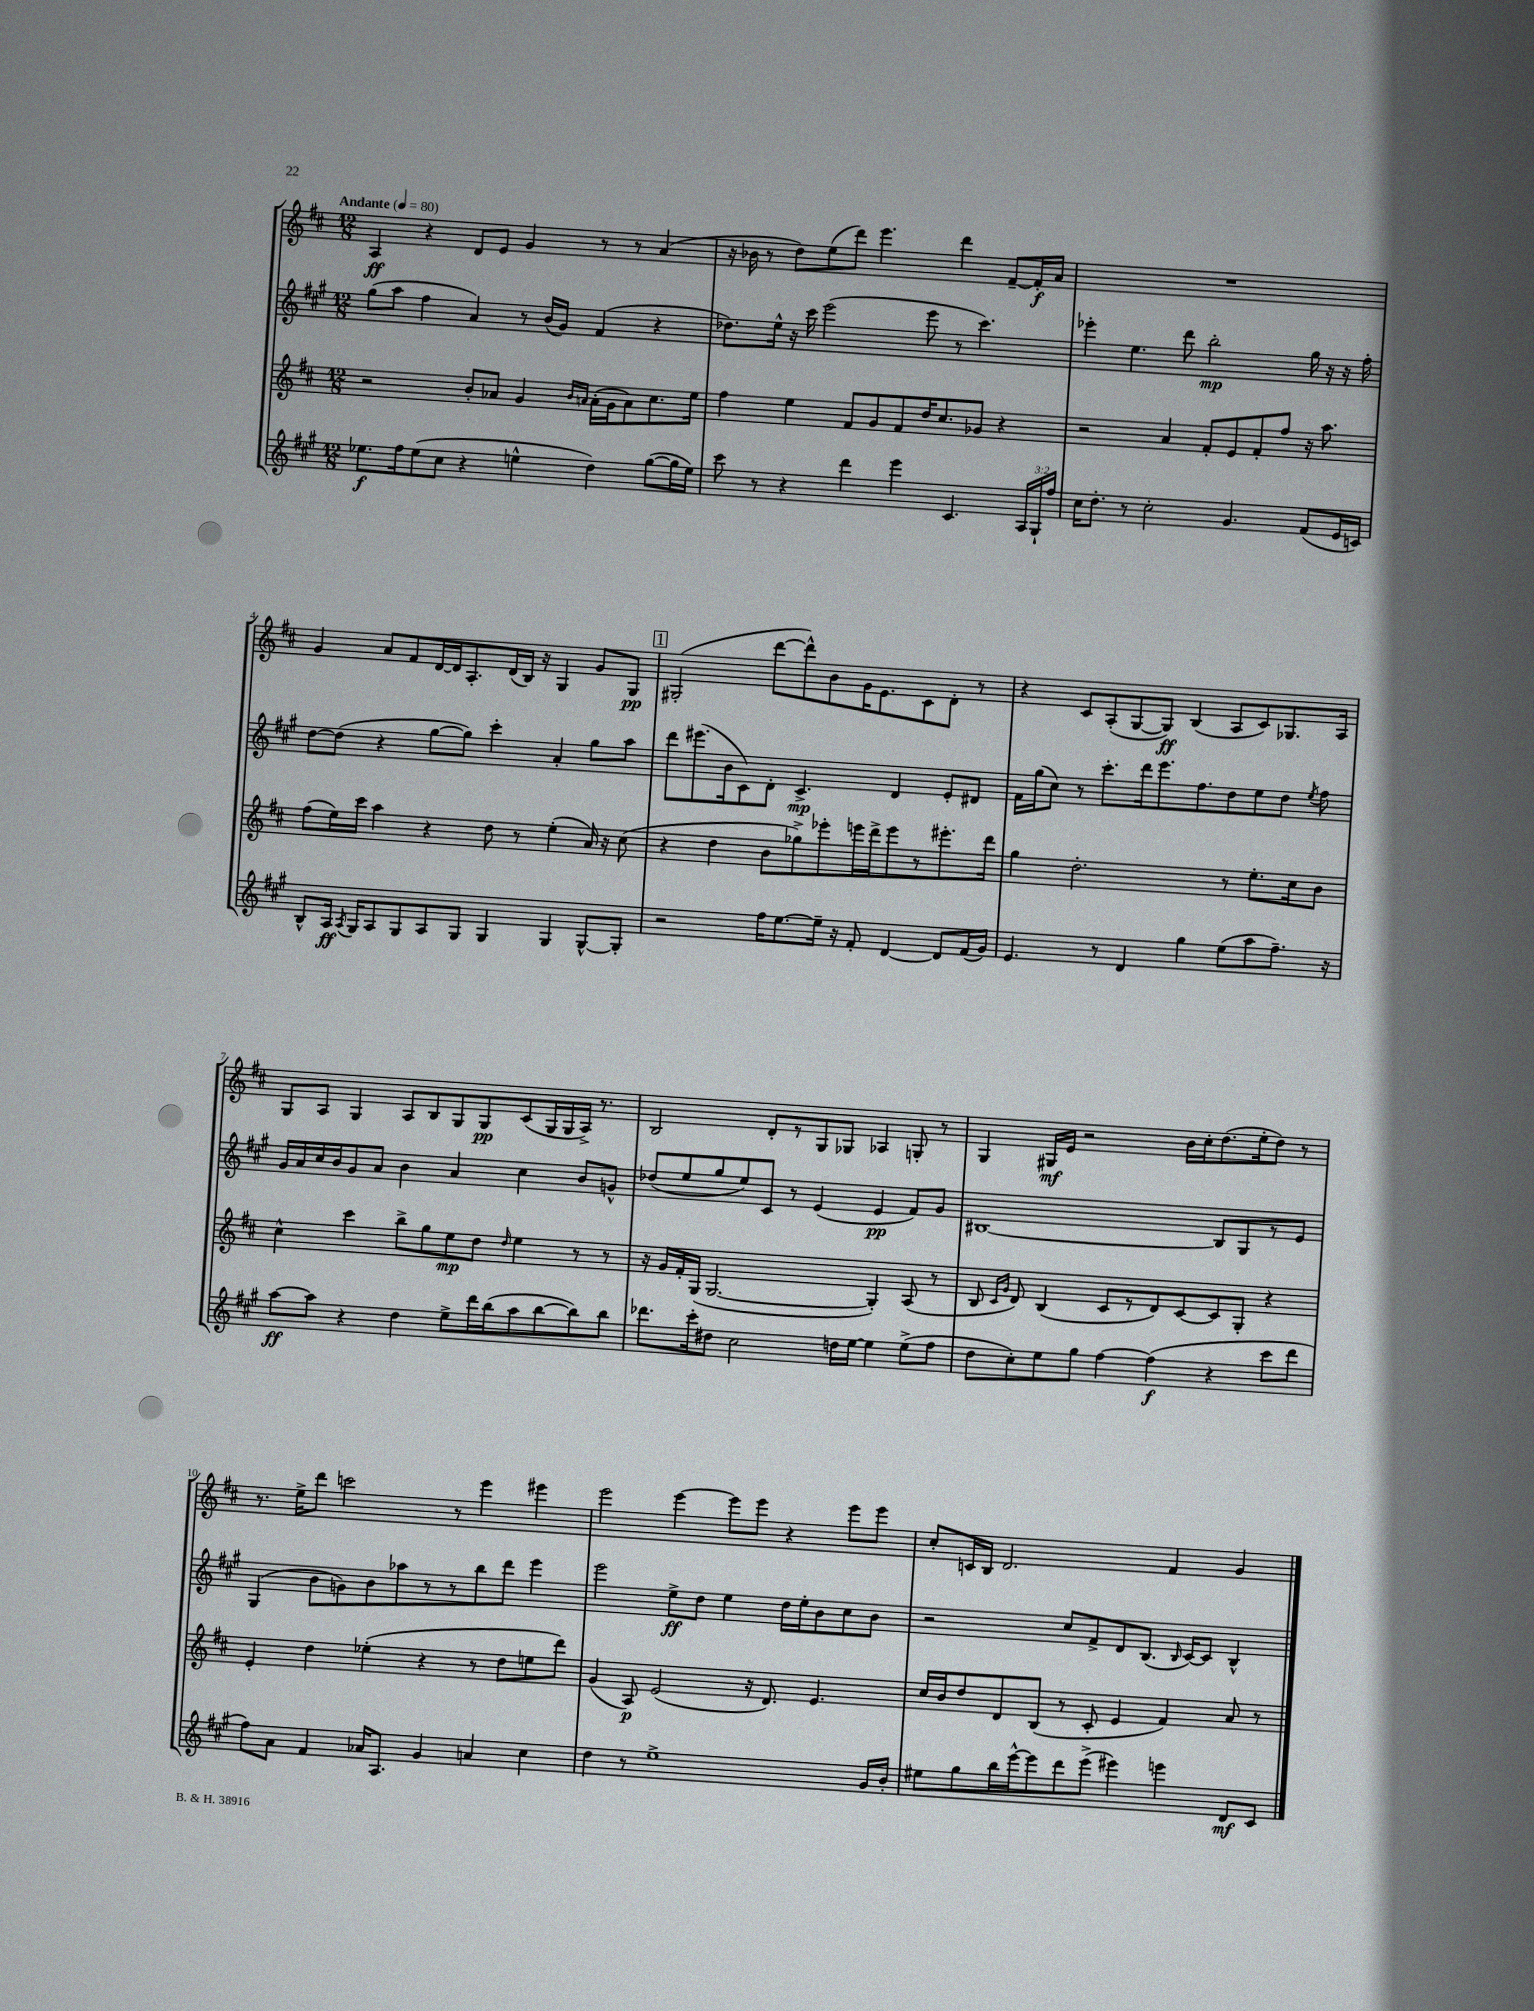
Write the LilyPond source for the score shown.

<<
\new StaffGroup <<
\new Staff = "s0" {
    \clef treble \key d \major \numericTimeSignature \time 12/8 \tempo "Andante" 4 = 80
    \autoBeamOff a4\ff r4 d'8[ e'8] g'4 r8 r8 a'4( |
    r16 bes'16 r8 d''8[) e''8( d'''8]) e'''4. d'''4 fis'8[~-- fis'16-.\f a'16] |
    R1. |
    g'4 a'8[ fis'8 d'16~ d'16 a8.-. d'16( b16]) r16 g4 g'8[ g8]\pp |
    \mark \markup { \box "1" } gis2-.( d'''8[~ d'''8-^) b'8 g'16 e'8. cis'8 d'8]-. r8 |
    r4 cis'8[ a8-.( g8~ g8]\ff) b4( a8[ cis'8) ges8. a16] |
    g8[ a8] g4 a8[ b8 g8 g8\pp cis'8( g16 g16 a16]->) r8. |
    b2 d'8[-. r8 g8 ges8] aes4 g8-. r8 |
    g4 gis16[\mf e'16] r2 b'16[ cis''16-. d''8.( e''16-. d''8]) r8 |
    r8. e''16[-> d'''8] c'''2 r8 e'''4 eis'''4 |
    e'''2 e'''4~ e'''8[ e'''8] r4 e'''8[ e'''8] |
    cis''8[-. c'16 b16] d'2. fis'4 g'4 \bar "|." |
}
\new Staff = "s1" {
    \clef treble \key a \major \numericTimeSignature \time 12/8
    \autoBeamOff gis''8[( a''8] fis''4 a'4) r8 b'16[( gis'16]) fis'4( r4 |
    des''8.[) e''16]-^ r16 cis'''16 e'''2( e'''8 r8 cis'''4.) |
    ees'''4-. e''4. d'''8 b''2-.\mp gis''16 r16 r16 fis''16-. |
    d''8[~ d''8]( r4 gis''8[~ gis''8]) cis'''4-. a'4-. gis''8[ a''8] |
    \mark \markup { \box "1" } d'''8[ eis'''8.( b'16 cis'8) d'8]-. cis'4.->\mp d'4 e'8[-. dis'8] |
    fis'16[ gis''16( cis''8]) r8 cis'''8.[-. d'''16 e'''8. fis''8. d''8 e''8 d''8] \acciaccatura { e''8 } fis''8 |
    gis'16[ a'16 cis''16 b'16 gis'8 a'8] b'4 a'4 cis''4 b'8[ g'8]-^ |
    des''8[( e''8 gis''8 e''8) cis'8] r8 e'4( e'4\pp fis'8[) gis'8] |
    bis1~ bis8[ gis8 r8 e'8] |
    gis4( b'8[ g'8) b'8 aes''8 r8 r8 b''8 d'''8] e'''4 |
    e'''2 e''8[->\ff d''8] e''4 d''16[ e''16-. b'8 cis''8 b'8] |
    r2 cis''8[ fis'8-> d'8 b8.]( \grace { b16 } cis'16[~) cis'8] b4-^ \bar "|." |
}
\new Staff = "s2" {
    \clef treble \key d \major \numericTimeSignature \time 12/8
    \autoBeamOff r2 b'8[-. aes'8] g'4 \grace { b'16[ a'16] } a'16[-.( g'16 a'8) cis''8. e''16] |
    fis''4 e''4 fis'8[ g'8 fis'8 d''16 cis''8. ges'8] r4 |
    r2 a'4 fis'8[-. e'8 fis'8-. fis''8] r16 a''8. |
    fis''8[( e''16) cis'''16] a''4 r4 d''8 r8 e''4-.( a'16) r16 cis''8( |
    \mark \markup { \box "1" } r4 d''4 b'8[ ges''8->) ees'''8-. e'''16 d'''16-> e'''8 r8 eis'''8.-. d'''16] |
    g''4 d''2.-. r8 e''8.[-. cis''16 b'8] |
    cis''4-^ cis'''4 b''8[-> g''8 e''8\mp d''8] \grace { d''16 } e''4 r8 r8 |
    r16 g'16[ fis'16-. g16]( g2.~ g4-.) a8( r8 |
    b8 \grace { cis'16[ g'16] } d'8) b4( cis'8[ r8 d'8) cis'8~ cis'8 g8]-. r4 |
    e'4-. d''4 ees''4-.( r4 r8 d''8[ e''8 d'''8]) |
    g'4( a8\p) e'2( r16 d'8.) e'4. |
    cis''16[ b'16 d''8 d'8 b8]( r8 cis'8-. e'4 fis'4) a'8 r8 \bar "|." |
}
\new Staff = "s3" {
    \clef treble \key a \major \numericTimeSignature \time 12/8 \override Staff.TupletNumber.text = #tuplet-number::calc-fraction-text
    \autoBeamOff ees''8.[\f fis''16 ees''8( cis''8] r4 e''4-^ d''4) gis''8[~( gis''16 e''16]) |
    cis'''8 r8 r4 d'''4 e'''4 cis'4. \tuplet 3/2 { a16[ gis16-! fis''16] } |
    cis''16[ d''8.]-. r8 cis''2-. gis'4. fis'8[( e'16 c'16]) |
    b8[-^ a16]\ff \acciaccatura { a8 } gis16[ a8 gis8 a8 gis8] gis4 gis4 gis8[~-^ gis8]-. |
    \mark \markup { \box "1" } r2 fis''16[ e''8.~ e''16]-- r16 fis'8-. d'4~ d'8[ fis'16( gis'16]) |
    e'4. r8 d'4 gis''4 e''8[( a''8 fis''8.]--) r16 |
    a''8[~\ff a''8] r4 d''4 e''8[-> d'''16 b''16( a''8 b''8~ b''8) b''8] |
    des'''8.[ cis'''16-. dis''8] cis''2 d''16[ e''16]~ e''4 e''8[->( fis''8] |
    d''8[ cis''8-.) e''8 gis''8] fis''4~ fis''4\f( r4 cis'''8[ d'''8] |
    fis''8[) a'8] fis'4 aes'16[ a8.] gis'4 a'4 cis''4 |
    d''4 r8 e''1-> gis'16[ b'16]-. |
    eis''8[ gis''8 b''16 e'''16~-^ e'''8 d'''8 e'''8]->( eis'''4) e'''4 d'8[\mf cis'8] \bar "|." |
}
>>
>>
